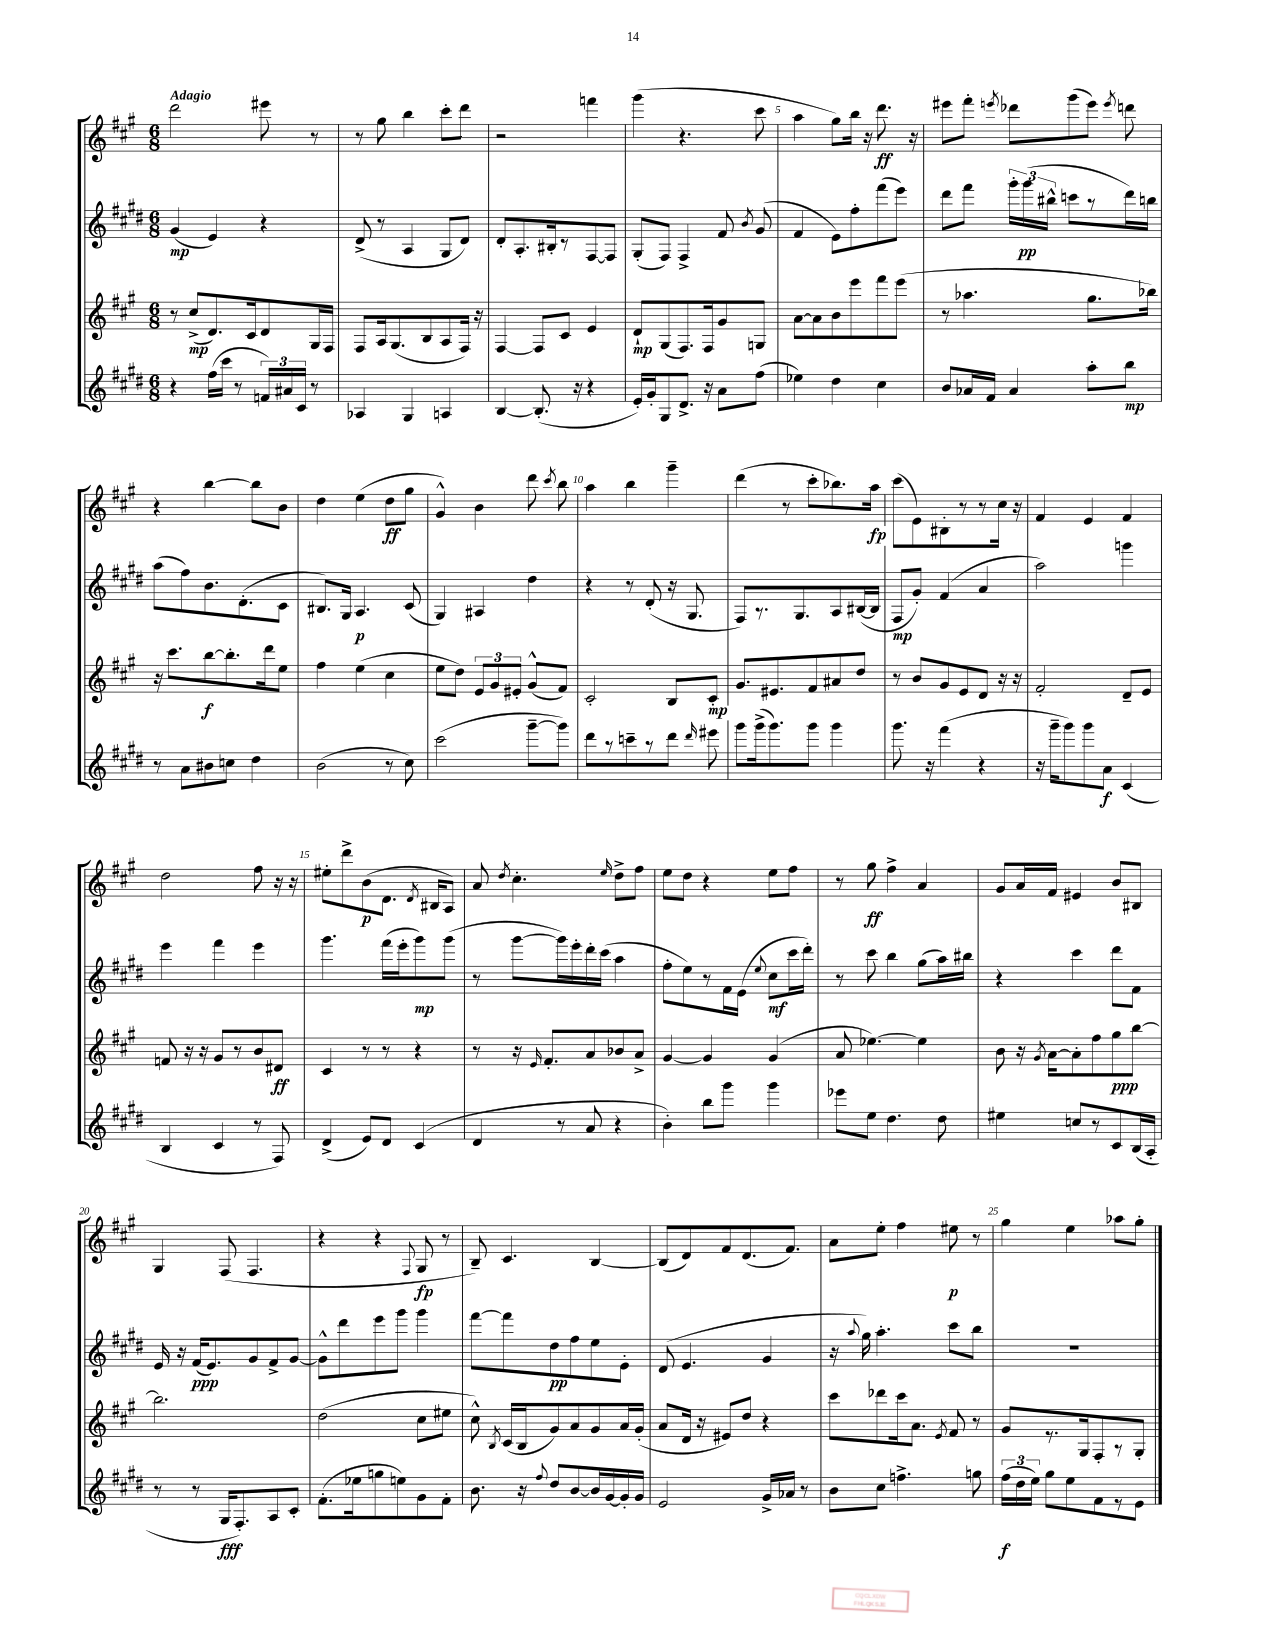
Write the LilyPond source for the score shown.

<<
\new StaffGroup <<
\new Staff = "s0" {
    \clef treble \key a \major \numericTimeSignature \time 6/8 \tempo "Adagio"
    \autoBeamOff d'''2 eis'''8 r8 |
    r8 gis''8 b''4 cis'''8[-. d'''8] |
    r2 f'''4 |
    gis'''4( r4. cis'''8 |
    a''4 gis''8[) b''16] r16 d'''8.\ff r16 |
    eis'''8[ fis'''8]-. \acciaccatura { e'''8 } des'''8[ gis'''8( e'''8]) \acciaccatura { e'''8 } d'''8 |
    r4 b''4~ b''8[ b'8] |
    d''4 e''4( d''8[\ff gis''8] |
    gis'4-^) b'4 d'''8 \acciaccatura { cis'''8 } b''8 |
    a''4 b''4 gis'''4-- |
    d'''4( r8 cis'''8[-. bes''8.) a''16]\fp |
    cis'''8[( e'8) bis8-. r8 r8 cis''16] r16 |
    fis'4 e'4 fis'4 |
    d''2 fis''8 r16 r16 |
    eis''8[-. d'''8-> b'8\p( d'8.] \acciaccatura { d'8 } bis16[ a8]) |
    a'8 \acciaccatura { d''8 } cis''4.-. \grace { e''16 } d''8[-> fis''8] |
    e''8[ d''8] r4 e''8[ fis''8] |
    r8 gis''8\ff fis''4-> a'4 |
    gis'8[ a'16 fis'16] eis'4 b'8[ bis8] |
    gis4 fis8( fis4. |
    r4 r4 \appoggiatura { fis8 } gis8\fp r8 |
    b8--) cis'4. b4~ |
    b8[( d'8) fis'8 d'8.( fis'8.]) |
    a'8[ e''8]-. fis''4 eis''8\p r8 |
    gis''4 e''4 aes''8[ gis''8]-. \bar "|." |
}
\new Staff = "s1" {
    \clef treble \key e \major \numericTimeSignature \time 6/8
    \autoBeamOff gis'4\mp( e'4) r4 |
    dis'8->( r8 a4 gis8[ dis'8]) |
    dis'8[-. a8.-. bis16-. r8 fis8~ fis8] |
    gis8[-.( fis8]) fis4-> fis'8 \acciaccatura { b'8 } gis'8( |
    fis'4 e'8[) fis''8-. fis'''8( e'''8]) |
    dis'''8[ fis'''8] \tuplet 3/2 { gis'''16[-. gis'''16\pp( bis''16]-^ } c'''8[ r8 dis'''16) b''16] |
    a''8[( fis''8) b'8. dis'8.-.( cis'8] |
    bis8.[) gis16] a4.\p cis'8( |
    gis4) ais4 dis''4 |
    r4 r8 dis'8-.( r16 gis8. |
    fis8[) r8. gis8. a8 bis16~( bis16] |
    fis8[\mp gis'8]-.) fis'4( a'4 |
    a''2) g'''4 |
    e'''4 fis'''4 e'''4 |
    gis'''4. fis'''16[( e'''16-. gis'''8\mp) gis'''8]( |
    r8 gis'''8[~ gis'''16) e'''16-. dis'''16-. cis'''16]( a''4 |
    fis''8[-. e''8) r8 fis'16 e'16]( \appoggiatura { e''8 } cis''8[\mf cis'''16 dis'''16]-.) |
    r8 cis'''8 b''4 gis''8[( a''16) bis''16] |
    r4 cis'''4 dis'''8[ fis'8] |
    e'16 r16 fis'16[\ppp( e'8.) gis'8 fis'8-> gis'8]~ |
    gis'8[-^ dis'''8 e'''8 gis'''8] gis'''4 |
    fis'''8[~ fis'''8 dis''8\pp fis''8 e''8 e'8]-. |
    dis'8( e'4. gis'4 |
    r16 \appoggiatura { a''8 } gis''16) a''4.-. cis'''8[ b''8] |
    R2. \bar "|." |
}
\new Staff = "s2" {
    \clef treble \key a \major \numericTimeSignature \time 6/8
    \autoBeamOff r8 cis''8[->\mp( d'8.) cis'16 d'8 gis16 fis16] |
    fis8[ a16 gis8.( b8 a8 fis16]) r16 |
    fis4~ fis8[ cis'8] e'4 |
    d'8[-!\mp gis8( fis8.) fis16 gis'8 g8] |
    a'8[~ a'8 b'8 e'''8 fis'''8 e'''8]( |
    r8 aes''4. gis''8.[ bes''16]) |
    r16 cis'''8.[ b''8~\f b''8.-. d'''16 e''8] |
    fis''4 e''4( cis''4 |
    e''8[ d''8]) \tuplet 3/2 { e'8[ gis'8 eis'8]-. } gis'8[-^( fis'8]) |
    cis'2-. b8[ cis'8]-.\mp |
    gis'8.[ eis'8. fis'8 ais'8 d''8] |
    r8 b'8[ gis'8 e'8 d'8] r16 r16 |
    fis'2-. d'8[-- e'8] |
    f'8 r16 r16 gis'8[ r8 b'8 dis'8]\ff |
    cis'4 r8 r8 r4 |
    r8 r16 \grace { e'16 } fis'8.[-. a'8 bes'8 a'8]-> |
    gis'4~ gis'4 gis'4( |
    a'8 ees''4.~) ees''4 |
    b'8 r16 \acciaccatura { gis'8 } a'16[~ a'8-. fis''8 gis''8\ppp b''8]~ |
    b''2. |
    d''2( cis''8[ eis''8] |
    cis''8-^) \acciaccatura { b8 } cis'16[( b16 gis'8) a'8 gis'8 a'16 gis'16]-.( |
    a'8[ d'16] r16 eis'8[) d''8] r4 |
    cis'''8[ des'''8 cis'''16 a'8.] \acciaccatura { e'8 } fis'8 r8 |
    gis'8[ r8. gis16 fis8-. r8 gis8]-. \bar "|." |
}
\new Staff = "s3" {
    \clef treble \key e \major \numericTimeSignature \time 6/8
    \autoBeamOff r4 fis''16[( cis'''16] r8 \tuplet 3/2 { f'16[) ais'16 cis'16] } r8 |
    aes4 gis4 a4 |
    b4~ b8.-.( r16 r4 |
    e'16[-.) gis'16-. gis8 dis'8.]-> r16 a'8[ fis''8]( |
    ees''4) dis''4 cis''4 |
    b'8[ aes'16 fis'16] aes'4 a''8[-. b''8]\mp |
    r8 a'8[ bis'8 c''8] dis''4 |
    b'2( r8 cis''8) |
    cis'''2( gis'''8[~-- gis'''8]) |
    dis'''8[ r8 c'''8-- r8 dis'''8] \grace { dis'''16 } eis'''8 |
    gis'''8[ gis'''16->( gis'''8.) gis'''8] gis'''4 |
    gis'''8. r16 fis'''4( r4 |
    r16 gis'''16[-- gis'''8) gis'''8 a'8]\f cis'4( |
    b4 cis'4 r8 fis8) |
    dis'4->( e'8[) dis'8] cis'4( |
    dis'4 r8 a'8 r4 |
    b'4-.) b''8[ gis'''8] gis'''4 |
    ees'''8[ e''8] dis''4. dis''8 |
    eis''4 c''8[ r8 cis'8 b16( a16]-. |
    r8 r8 gis16[\fff fis8.-.) a8 cis'8]-. |
    fis'8.[-.( ees''16 g''8 e''8) gis'8 fis'8]-. |
    b'8. r16 \appoggiatura { fis''8 } dis''8[ b'8~ b'16 gis'16~ gis'16-. gis'16] |
    e'2 gis'16[-> aes'16] r8 |
    b'8[ cis''8] f''4.-> g''8 |
    \tuplet 3/2 { fis''16[\f( dis''16 e''16]) } gis''8[ e''8 fis'8 r8 e'8] \bar "|." |
}
>>
>>
\layout { \context { \Score \override BarNumber.break-visibility = ##(#f #t #t) barNumberVisibility = #(every-nth-bar-number-visible 5) } }
